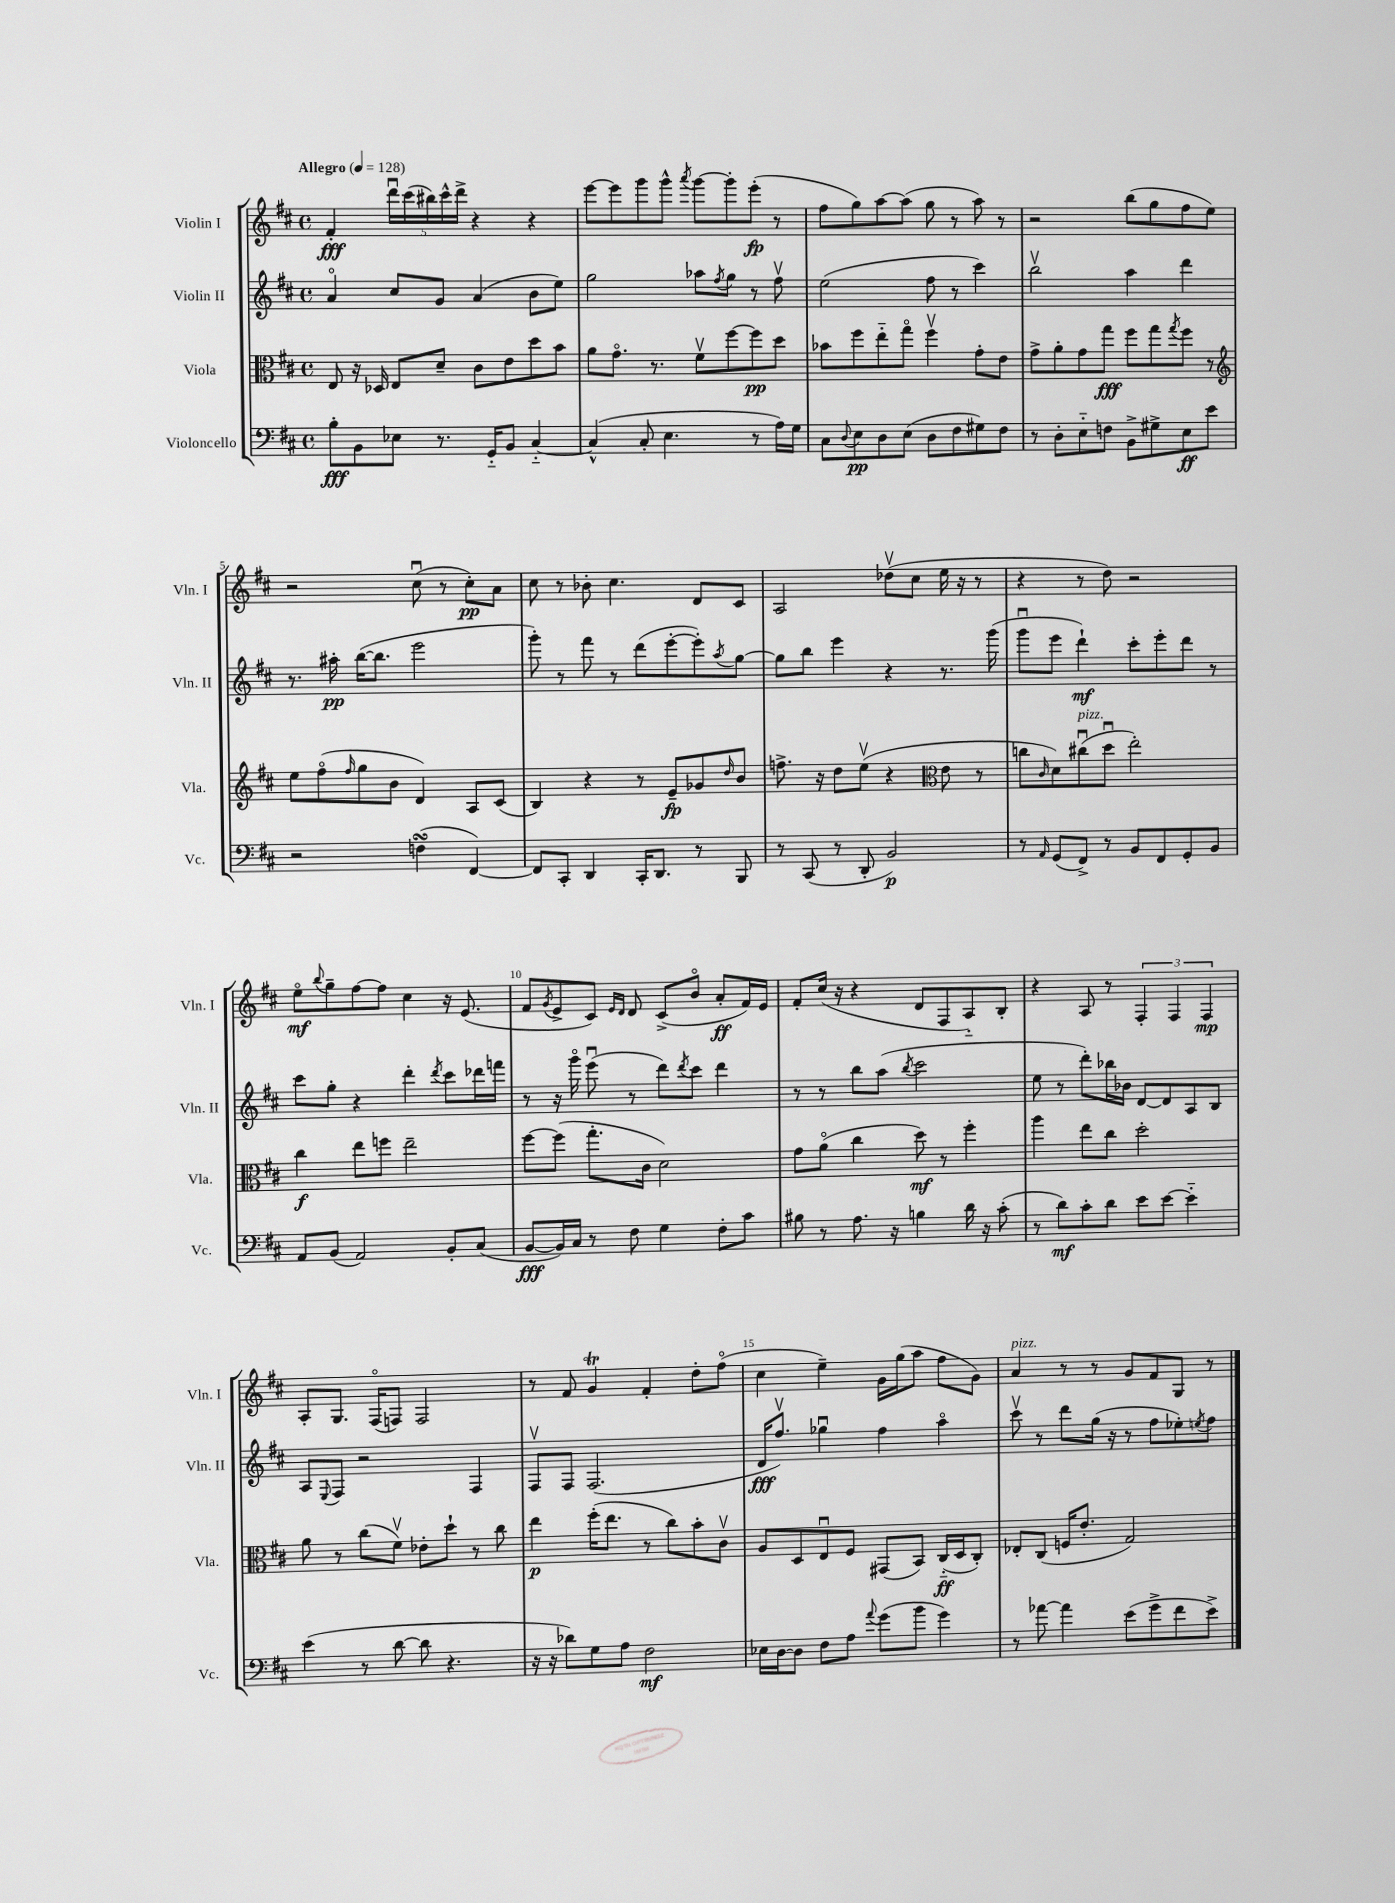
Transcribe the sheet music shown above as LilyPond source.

<<
\new StaffGroup <<
\new Staff = "s0" \with { instrumentName = "Violin I" shortInstrumentName = "Vln. I" } {
    \clef treble \key d \major \defaultTimeSignature \time 4/4 \tempo "Allegro" 4 = 128
    fis'4-.\fff \tuplet 5/4 { d'''16\downbow cis'''16( bis''16) cis'''16-^ d'''16-> } r4 r4 |
    e'''8~ e'''8 g'''8 g'''8-^ \acciaccatura { a'''8 } g'''8~ g'''8-. e'''8-.\fp( r8 |
    fis''8 g''8) a''8~ a''8( g''8 r8 a''8) r8 |
    r2 b''8( g''8 fis''8 e''8) |
    r2 cis''8\downbow( r8 cis''8-.\pp) a'8 |
    cis''8 r8 bes'8-. cis''4. d'8 cis'8 |
    a2 des''8\upbow( cis''8 e''16 r16 r8 |
    r4 r8 d''8) r2 |
    e''8\flageolet\mf \appoggiatura { b''8 } g''8-- fis''8~ fis''8 cis''4 r16 e'8.( |
    fis'8 \acciaccatura { g'8 } e'8-> cis'8) \grace { e'16 d'16 } d'8 cis'8->( b'8\flageolet a'8-.\ff fis'16) e'16 |
    fis'8-. cis''16( r16 r4 d'8 fis8 a8-_) b8-. |
    r4 a8 r8 \tuplet 3/2 { fis4-. fis4 fis4\mp } |
    a8-. g8. fis16\flageolet( f8) f2 |
    r8 fis'8 g'4\trill fis'4-. d''8-. fis''8\flageolet( |
    cis''4 e''4--) g'16 g''16( a''8 fis''8 g'8) |
    a'4^\markup { \italic "pizz." } r8 r8 g'8 fis'8 g8 r8 \bar "|." |
}
\new Staff = "s1" \with { instrumentName = "Violin II" shortInstrumentName = "Vln. II" } {
    \clef treble \key d \major \defaultTimeSignature \time 4/4
    a'4\flageolet cis''8 g'8 a'4( b'8 e''8) |
    g''2 aes''8 \acciaccatura { fis''8 } g''8 r8 fis''8\upbow |
    e''2( fis''8 r8 cis'''4) |
    b''2\upbow a''4 d'''4 |
    r8. ais''16-.\pp b''16~( b''8. e'''2 |
    g'''8-.) r8 fis'''8 r8 d'''8( e'''8~-. e'''8-.) \acciaccatura { a''8 } g''8~ |
    g''8 b''8 e'''4 r4 r8. g'''16( |
    g'''8\downbow e'''8 d'''4-!\mf) cis'''8-. e'''8-. d'''8 r8 |
    cis'''8 g''8-. r4 d'''4-. \acciaccatura { d'''8 } cis'''8 des'''16 f'''16 |
    r8 r16 g'''16\flageolet e'''8\downbow( r8 d'''8) \acciaccatura { d'''8 } cis'''8 d'''4 |
    r8 r8 b''8 a''8( \acciaccatura { b''8 } cis'''2 |
    e''8 r8 d'''8-.) bes''16 bes'16 d'8~ d'8 a8 b8 |
    a8 \appoggiatura { e8 } fis8 r2 fis4 |
    fis8\upbow fis8 fis2.( |
    d'16\fff fis''8.\upbow) ges''4\downbow fis''4 a''4\flageolet |
    cis'''8\upbow r8 d'''8 g''16( r16 r8 fis''8 ees''8-.) \acciaccatura { e''8 } fis''8 \bar "|." |
}
\new Staff = "s2" \with { instrumentName = "Viola" shortInstrumentName = "Vla." } {
    \clef alto \key d \major \defaultTimeSignature \time 4/4
    e8 r16 des16 e8 d'8-- cis'8 e'8 d''8 b'8 |
    a'8 g'8.\flageolet r8. fis'8\upbow fis''8~ fis''8\pp d''8 |
    bes'8 fis''8 e''8-_ g''8\flageolet fis''4\upbow g'8-. e'8 |
    g'8-> a'8-. g'8 g''8\fff fis''8 g''8 \acciaccatura { g''8 } fis''8 r8 |
    \clef treble e''8 fis''8\flageolet( \grace { fis''16 } g''8 b'8 d'4) a8 cis'8( |
    b4) r4 r8 e'8--\fp ges'8 \grace { d''16 } b'8 |
    f''8.-> r16 d''8 e''8\upbow( r4 \clef alto e'8 r8 |
    c''8 \grace { cis'16 } d'8) cis''8\downbow^\markup { \italic "pizz." }( d''8\downbow e''2-.) |
    cis''4\f e''8 f''8 e''2-- |
    fis''8~ fis''8( g''8.-. cis'16 d'2) |
    g'8 a'8\flageolet( cis''4 d''8\mf) r8 fis''4-. |
    a''4 e''8 cis''8 d''2-. |
    a'8 r8 cis''8( fis'8\upbow) ees'8-. d''8-! r8 cis''8 |
    e''4\p fis''16-.( e''8. r8 cis''8) b'8-. cis'8\upbow |
    a8 d8 e8\downbow fis8 gis,8( b,8) cis16-_\ff( d16 cis8-.) |
    ees8-. cis8( f16 e'8.-. g2) \bar "|." |
}
\new Staff = "s3" \with { instrumentName = "Violoncello" shortInstrumentName = "Vc." } {
    \clef bass \key d \major \defaultTimeSignature \time 4/4
    b8-.\fff b,8 ees8 r8. g,16-_ b,8 cis4~-_ |
    cis4-^( cis8-. e4. r8 a16) g16 |
    cis8 \appoggiatura { d8 } e8\pp d8 e8( d8 fis8 gis8) fis8 |
    r8 d8-. e8-_ f8 b,8-> gis8-> e8\ff e'8 |
    r2 f4\turn( fis,4~) |
    fis,8 cis,8-. d,4 cis,16-. d,8. r8 b,,8 |
    r8 cis,8( r8 d,8-. b,2\p) |
    r8 \grace { a,16 } g,8( fis,8->) r8 b,8 fis,8 g,8-. b,8 |
    a,8 b,8( a,2) b,8-. cis8( |
    b,8~\fff b,16) cis16 r8 fis8 g4 fis8-. cis'8 |
    bis8 r8 a8. r16 b4 d'16 r16 cis'8-.( |
    r8 d'8\mf) cis'8-. d'8 e'8 e'8~ e'4-_ |
    e'4( r8 d'8~ d'8 r4. |
    r16 r16 des'8) g8 a8 fis2\mf |
    ees16 d16~ d8 fis8 a8 \appoggiatura { a'8 } g'8( b'8 g'4) |
    r8 aes'8~ aes'4 e'8( g'8-> fis'8 e'8->) \bar "|." |
}
>>
>>
\layout { \context { \Score \override BarNumber.break-visibility = ##(#f #t #t) barNumberVisibility = #(every-nth-bar-number-visible 5) } }
